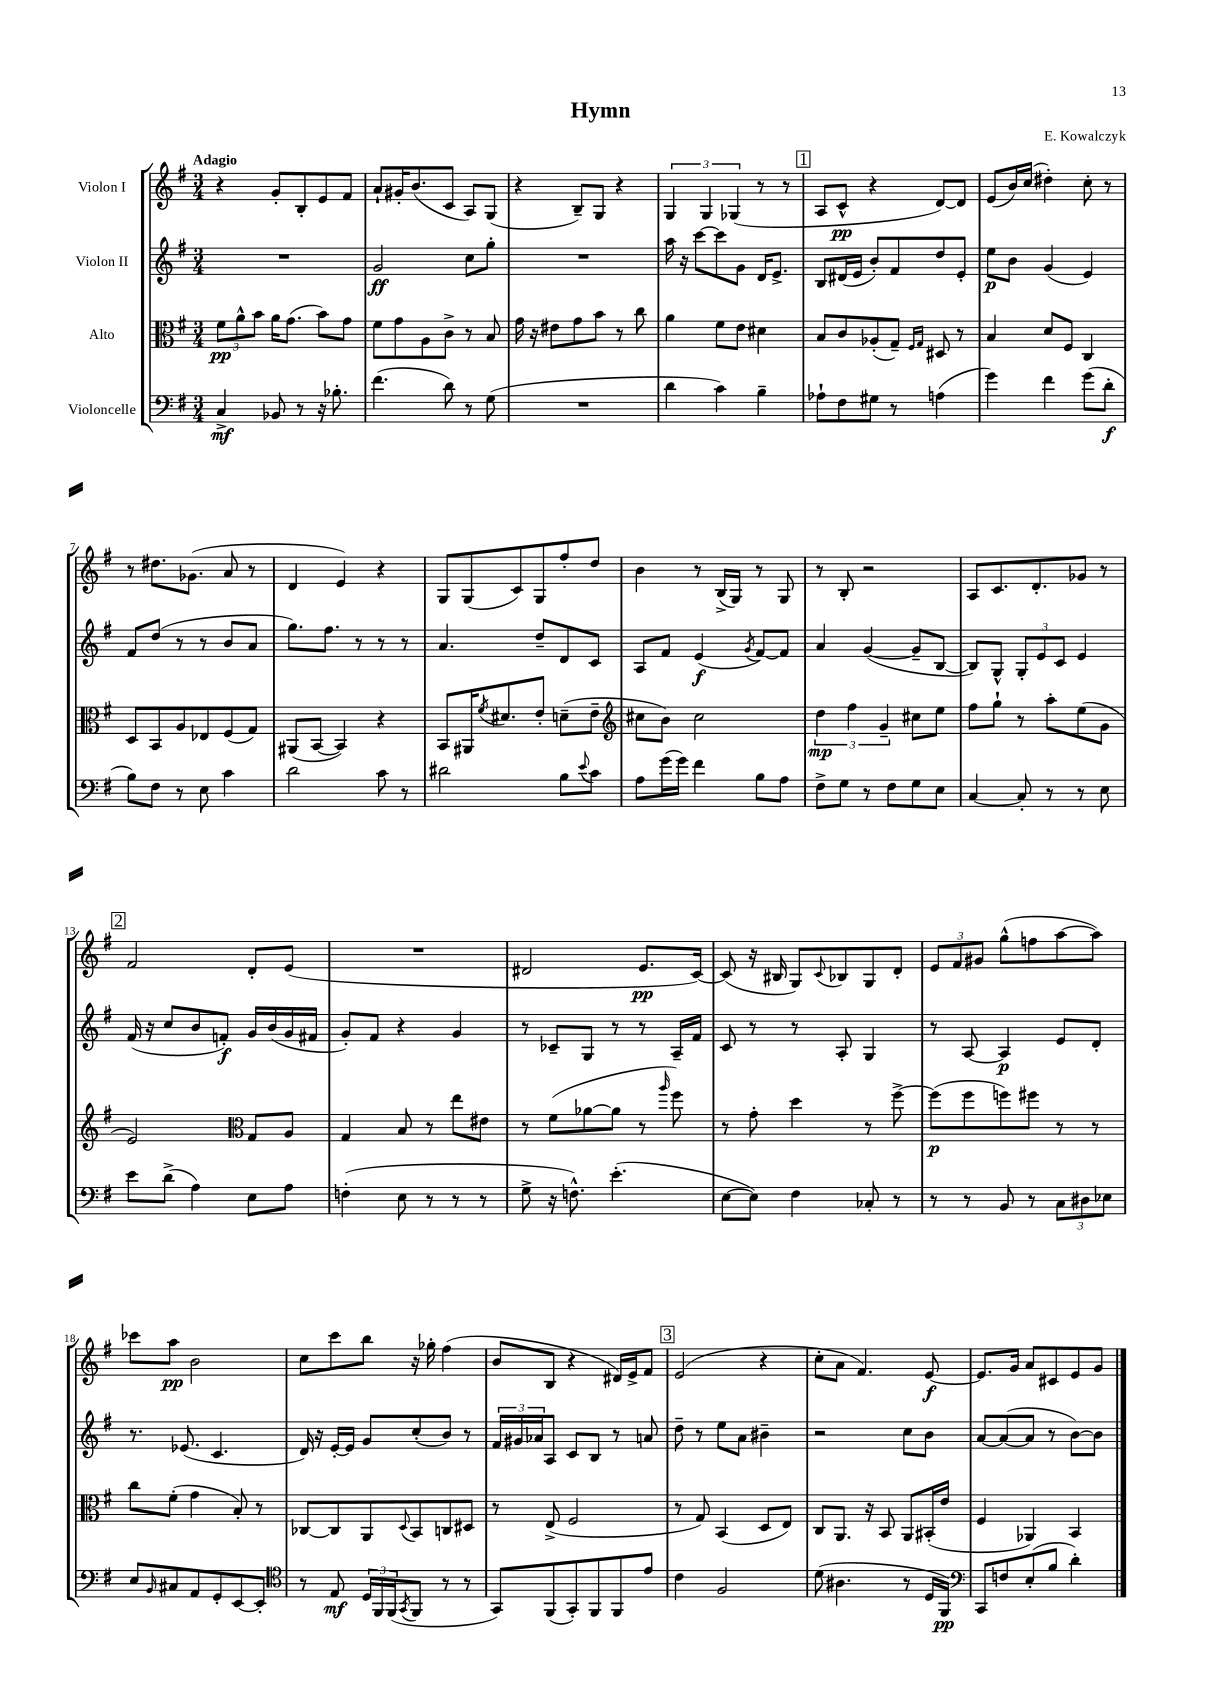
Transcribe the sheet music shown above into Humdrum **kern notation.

**kern	**dynam	**kern	**dynam	**kern	**dynam	**kern	**dynam
*part4	*part4	*part3	*part3	*part2	*part2	*part1	*part1
*staff4	*staff4	*staff3	*staff3	*staff2	*staff2	*staff1	*staff1
*I"Violoncelle	*	*I"Alto	*	*I"Violon II	*	*I"Violon I	*
*clefF4	*	*clefC3	*	*clefG2	*	*clefG2	*
*k[f#]	*	*k[f#]	*	*k[f#]	*	*k[f#]	*
*M3/4	*	*M3/4	*	*M3/4	*	*M3/4	*
=1	=1	=1	=1	=1	=1	=1	=1
!	!	!	!	!	!	!LO:TX:a:B:t=Adagio	!
4C^/	mf	12f#\L	pp	2.r	.	4r	.
.	.	12a^^\	.	.	.	.	.
.	.	12b\J	.	.	.	.	.
8BB-X/	.	16a\KL	.	.	.	8g'/L	.
.	.	(8.g\J	.	.	.	.	.
8r	.	.	.	.	.	8B'/	.
16r	.	8b\L)	.	.	.	8e/	.
8.B-X'\	.	.	.	.	.	.	.
.	.	8g\J	.	.	.	8f#/J	.
=2	=2	=2	=2	=2	=2	=2	=2
(4.f#\	.	8f#\L	.	2g/	ff	8a`/L	.
.	.	8g\	.	.	.	16g#X'/K	.
.	.	.	.	.	.	(8.b/	.
.	.	8A\	.	.	.	.	.
8d\)	.	8c^\J	.	.	.	8c/J	.
8r	.	8r	.	8cc\L	.	8A/L)	.
(8G\	.	8B/	.	8gg'\J	.	(8G/J	.
=3	=3	=3	=3	=3	=3	=3	=3
2.r	.	16g\	.	2.r	.	4r	.
.	.	16r	.	.	.	.	.
.	.	8e#X\L	.	.	.	.	.
.	.	8g\	.	.	.	8B~/L)	.
.	.	8b\J	.	.	.	8G/J	.
.	.	8r	.	.	.	4r	.
.	.	8cc\	.	.	.	.	.
=4	=4	=4	=4	=4	=4	=4	=4
4d\	.	4a\	.	16aa\	.	6G/	.
.	.	.	.	16r	.	.	.
.	.	.	.	[8ccc\L	.	.	.
.	.	.	.	.	.	6G/	.
4c\)	.	8f#\L	.	8ccc\]	.	.	.
.	.	.	.	.	.	(6G-X/	.
.	.	8e\J	.	8g\J	.	.	.
4B~\	.	4d#X\	.	16d/KL	.	8r	.
.	.	.	.	8.e^/J	.	.	.
.	.	.	.	.	.	8r	.
!!LO:REH:place=s1:t=1
=5	=5	=5	=5	=5	=5	=5	=5
8A-X`\L	.	8B/L	.	8B/L	.	8A/L	.
8F#\	.	8c/	.	(16d#X/L	.	8c^^/J	pp
.	.	.	.	16e/JJ	.	.	.
8G#X\J	.	(8A-X'/	.	8b'/L)	.	4r	.
8r	.	8G~/J)	.	8f#/	.	.	.
.	.	16qqF#/LL	.	.	.	.	.
.	.	16qqG/JJ	.	.	.	.	.
(4An\	.	8D#X/	.	8dd/	.	[8d/L)	.
.	.	8r	.	8e'/J	.	8d/J]	.
=6	=6	=6	=6	=6	=6	=6	=6
4g\)	.	4B/	.	8ee\L	p	(8e/L	.
.	.	.	.	8b\J	.	16b/L)	.
.	.	.	.	.	.	(16cc/JJ	.
4f#\	.	8d/L	.	(4g/	.	4dd#X'\)	.
.	.	8F#/J	.	.	.	.	.
(8g\L	.	4C/	.	4e/)	.	8cc'\	.
8d'\J	f	.	.	.	.	8r	.
!!LO:LB:g=z
=7	=7	=7	=7	=7	=7	=7	=7
8B\L)	.	8D/L	.	8f#/L	.	8r	.
8F#\J	.	8BB/	.	(8dd/J	.	8.dd#X\L	.
8r	.	8A/	.	8r	.	.	.
.	.	.	.	.	.	(8.g-X\J	.
8E\	.	8E-X/	.	8r	.	.	.
4c\	.	(8F#/	.	8b/L	.	8a/	.
.	.	8G/J)	.	8a/J	.	8r	.
=8	=8	=8	=8	=8	=8	=8	=8
2d\	.	(8AA#X/L	.	8.gg\L)	.	4d/	.
.	.	[8BB/J	.	.	.	.	.
.	.	.	.	8.ff#\J	.	.	.
.	.	4BB/])	.	.	.	4e/)	.
.	.	.	.	8r	.	.	.
8c\	.	4r	.	8r	.	4r	.
8r	.	.	.	8r	.	.	.
=9	=9	=9	=9	=9	=9	=9	=9
2d#X\	.	8BB/L	.	4.a/	.	8G/L	.
.	.	16AA#X/K	.	.	.	(8G/	.
.	.	8qf#/	.	.	.	.	.
.	.	8.d#X/	.	.	.	.	.
.	.	.	.	.	.	8c/)	.
.	.	8e'/J	.	8dd~/L	.	8G/	.
8B\L	.	(8dn~\L	.	8d/	.	8ff#'/	.
8qqe/	.	.	.	.	.	.	.
8c\J	.	8e~\J	.	8c/J	.	8dd/J	.
=10	=10	=10	=10	=10	=10	=10	=10
*	*	*clefG2	*	*	*	*	*
8A\L	.	8cc#X\L	.	8A/L	.	4b\	.
(16g\L	.	8b\J)	.	8f#/J	.	.	.
16g\JJ)	.	.	.	.	.	.	.
4f#\	.	2cc#\	.	(4e/	f	8r	.
.	.	.	.	.	.	(16B^/LL	.
.	.	.	.	.	.	16G/JJ)	.
.	.	.	.	8qg/	.	.	.
8B\L	.	.	.	[8f#/L)	.	8r	.
8A\J	.	.	.	8f#/J]	.	8G/	.
=11	=11	=11	=11	=11	=11	=11	=11
8F#^\L	.	6dd\	mp	4a/	.	8r	.
8G\J	.	.	.	.	.	8B'/	.
.	.	6ff#\	.	.	.	.	.
8r	.	.	.	([4g/	.	2r	.
.	.	6g~/	.	.	.	.	.
8F#\L	.	.	.	.	.	.	.
8G\	.	8cc#X\L	.	8g~/L]	.	.	.
8E\J	.	8ee\J	.	[8B/J	.	.	.
=12	=12	=12	=12	=12	=12	=12	=12
[4C/	.	8ff#\L	.	8B/L])	.	8A/L	.
.	.	8gg`\J	.	8G^^/J	.	8.c/	.
8C'/]	.	8r	.	12G'/L	.	.	.
.	.	.	.	.	.	8.d'/	.
.	.	.	.	12e/	.	.	.
8r	.	8aa'\L	.	.	.	.	.
.	.	.	.	12c/J	.	.	.
8r	.	(8ee\	.	4e/	.	8g-X/J	.
8E\	.	8g\J	.	.	.	8r	.
!!LO:LB:g=z
!!LO:REH:place=s1:t=2
=13	=13	=13	=13	=13	=13	=13	=13
8e\L	.	2e/)	.	(16f#/	.	2f#/	.
.	.	.	.	16r	.	.	.
(8d^\J	.	.	.	8cc/L	.	.	.
4A\)	.	.	.	8b/	.	.	.
.	.	.	.	8fn'/J)	f	.	.
*	*	*clefC3	*	*	*	*	*
8E\L	.	8G/L	.	16g/LL	.	8d'/L	.
.	.	.	.	(16b/	.	.	.
8A\J	.	8A/J	.	16g/	.	(8e/J	.
.	.	.	.	16f#X/JJ	.	.	.
=14	=14	=14	=14	=14	=14	=14	=14
(4Fn'\	.	4G/	.	8g'/L)	.	2.r	.
.	.	.	.	8f#/J	.	.	.
8E\	.	8B/	.	4r	.	.	.
8r	.	8r	.	.	.	.	.
8r	.	8ee\L	.	4g/	.	.	.
8r	.	8e#X\J	.	.	.	.	.
=15	=15	=15	=15	=15	=15	=15	=15
8G^\	.	8r	.	8r	.	2d#X/	.
16r	.	(8f#\L	.	8c-X~/L	.	.	.
8.Fn^^\)	.	.	.	.	.	.	.
.	.	[8a-X\	.	8G/J	.	.	.
(4.e'\	.	8a-\J]	.	8r	.	.	.
.	.	8r	.	8r	.	8.e/L	pp
.	.	16qqaa/	.	.	.	.	.
.	.	8ff#\)	.	16A~/LL	.	.	.
.	.	.	.	16f#/JJ	.	[16c/Jk)	.
=16	=16	=16	=16	=16	=16	=16	=16
[8E\L	.	8r	.	8c/	.	(8c/]	.
8E\J])	.	8g'\	.	8r	.	16r	.
.	.	.	.	.	.	16B#X/	.
4F#\	.	4dd\	.	8r	.	8G/L)	.
.	.	.	.	.	.	8qqc/	.
.	.	.	.	8A'/	.	8B-X/	.
8C-X'/	.	8r	.	4G/	.	8G/	.
8r	.	[8ff#^\	.	.	.	8d'/J	.
=17	=17	=17	=17	=17	=17	=17	=17
8r	.	(8ff#\L]	p	8r	.	12e/L	.
.	.	.	.	.	.	12f#/	.
8r	.	8ff#\	.	[8A/	.	.	.
.	.	.	.	.	.	12g#X/J	.
8BB/	.	8ffn\)	.	4A/]	p	(8gg^^\L	.
8r	.	8ff#X\J	.	.	.	8ffn\	.
12C\L	.	8r	.	8e/L	.	[8aa\	.
12D#X\	.	.	.	.	.	.	.
.	.	8r	.	8d'/J	.	8aa\J])	.
12E-X\J	.	.	.	.	.	.	.
!!LO:LB:g=z
=18	=18	=18	=18	=18	=18	=18	=18
8E/L	.	8cc\L	.	8.r	.	8ccc-X\L	.
16qqBB/	.	.	.	.	.	.	.
8C#X/	.	(8f#'\J	.	.	.	8aa\J	pp
.	.	.	.	(8.e-X/	.	.	.
8AA/	.	4g\	.	.	.	2b\	.
8GG'/	.	.	.	4.c/	.	.	.
[8EE/	.	8B'/)	.	.	.	.	.
8EE'/J]	.	8r	.	.	.	.	.
=19	=19	=19	=19	=19	=19	=19	=19
*clefC4	*	*	*	*	*	*	*
8r	.	[8C-X/L	.	16d/)	.	8cc\L	.
.	.	.	.	16r	.	.	.
8E/	mf	8C-/]	.	[16e'/LL	.	8ccc\	.
.	.	.	.	16e/JJ]	.	.	.
24D/LL	.	8AA/	.	8g/L	.	8bb\J	.
24FF#/	.	.	.	.	.	.	.
(24FF#/J	.	.	.	.	.	.	.
8qGG/	.	8qqD/	.	.	.	.	.
8FF#/J	.	8BB/	.	(8cc'/	.	16r	.
.	.	.	.	.	.	16gg-X'\	.
8r	.	8Cn/	.	8b/J)	.	(4ff#\	.
8r	.	8D#X/J	.	8r	.	.	.
=20	=20	=20	=20	=20	=20	=20	=20
8GG/L)	.	8r	.	24f#/LL	.	8b/L	.
.	.	.	.	24g#X/	.	.	.
.	.	.	.	24a-X/J	.	.	.
(8FF#/	.	(8E^/	.	8A/J	.	8B/J	.
8GG'/)	.	2F#/	.	8c/L	.	4r	.
8FF#/	.	.	.	8B/J	.	.	.
8FF#/	.	.	.	8r	.	16d#X/LL)	.
.	.	.	.	.	.	16e^/J	.
8e/J	.	.	.	8an/	.	8f#/J	.
!!LO:REH:place=s1:t=3
=21	=21	=21	=21	=21	=21	=21	=21
4c\	.	8r	.	8dd~\	.	(2e/	.
.	.	8G/)	.	8r	.	.	.
2F#/	.	(4BB/	.	8ee\L	.	.	.
.	.	.	.	8a\J	.	.	.
.	.	8D/L	.	4b#X~\	.	4r	.
.	.	8E/J)	.	.	.	.	.
=22	=22	=22	=22	=22	=22	=22	=22
(8d\	.	8C/L	.	2r	.	8cc'\L	.
4.A#X\	.	8.AA/J	.	.	.	8a\J	.
.	.	.	.	.	.	4.f#/)	.
.	.	16r	.	.	.	.	.
.	.	8BB/	.	.	.	.	.
8r	.	8AA/L	.	8cc\L	.	.	.
16D/LL	.	(16BB#X'/L	.	8b\J	.	[8e/	f
16FF#/JJ)	pp	16e/JJ	.	.	.	.	.
=23	=23	=23	=23	=23	=23	=23	=23
*clefF4	*	*	*	*	*	*	*
8CC/L	.	4F#/	.	[8a/L	.	8.e/L]	.
8Fn/	.	.	.	(8a/_	.	.	.
.	.	.	.	.	.	16g/Jk	.
(8E'/	.	4AA-X/)	.	8a/J]	.	8a/L	.
8B/J	.	.	.	8r	.	8c#X/	.
4d'\)	.	4BB/	.	[8b\L)	.	8e/	.
.	.	.	.	8b\J]	.	8g/J	.
==	==	==	==	==	==	==	==
*-	*-	*-	*-	*-	*-	*-	*-
